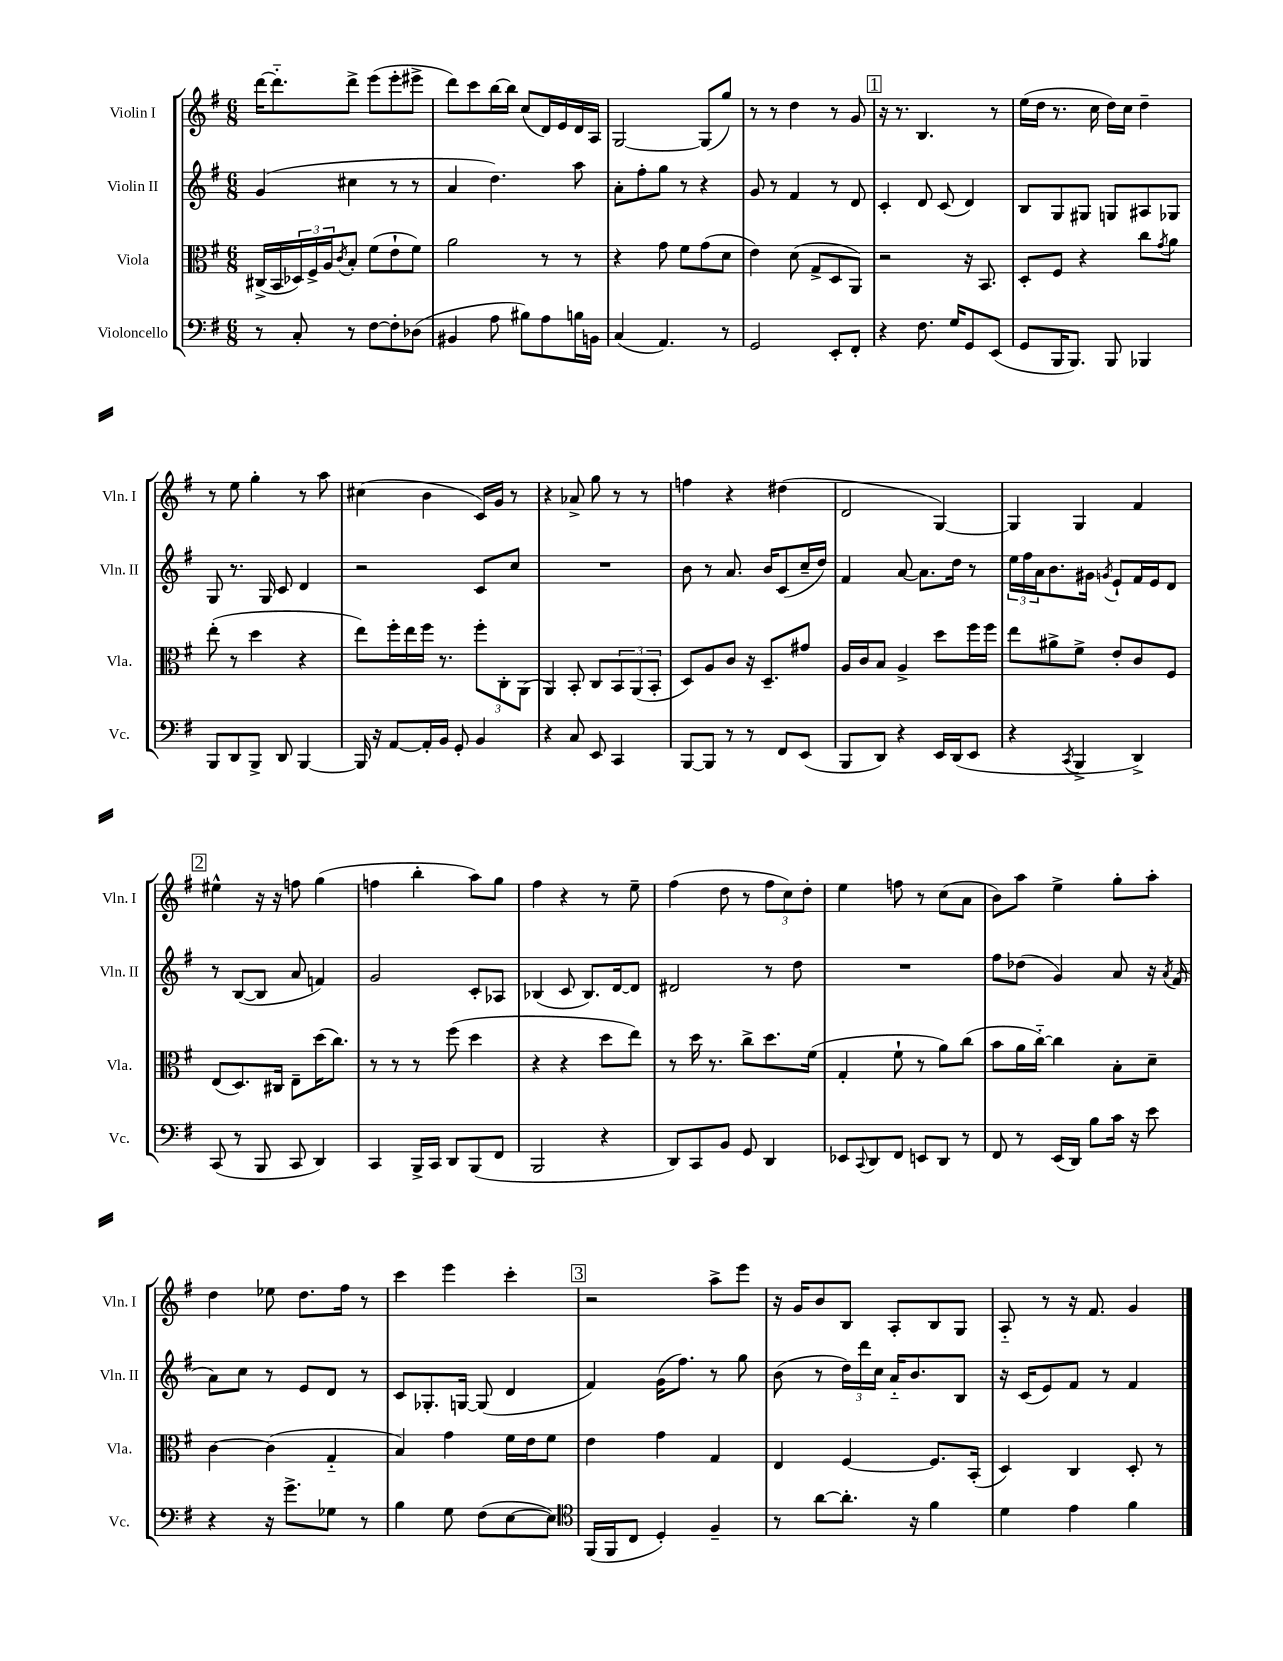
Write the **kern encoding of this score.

**kern	**kern	**kern	**kern
*part4	*part3	*part2	*part1
*staff4	*staff3	*staff2	*staff1
*I"Violoncello	*I"Viola	*I"Violin II	*I"Violin I
*I'Vc.	*I'Vla.	*I'Vln. II	*I'Vln. I
*clefF4	*clefC3	*clefG2	*clefG2
*k[f#]	*k[f#]	*k[f#]	*k[f#]
*M6/8	*M6/8	*M6/8	*M6/8
=1	=1	=1	=1
8r	(16C#X^/LL	(4g/	[16ddd\KL
.	16BB/	.	8.ddd\]
8C'/	24D-X/)	.	.
.	24F#^/	.	.
.	24A/J	.	.
.	8qc/	.	.
8r	8B'/J	4cc#X\	8ddd^\J
[8F#\L	(8f#\L	.	(8eee\L
8F#'\]	8e`\	8r	8eee'\
(8D-X\J	8f#\J)	8r	8eee#X^\J
=2	=2	=2	=2
4BB#X/	2a\	4a/	8ddd\L)
.	.	.	8ccc\
8A\	.	4.dd\)	[16bb\L
.	.	.	16bb\JJ]
8B#X\L)	.	.	(8cc/L
8A\	8r	.	16d/L)
.	.	.	16e/
16Bn\L	8r	8aa\	16d/
16BBn\JJ	.	.	16A/JJ
=3	=3	=3	=3
(4C/	4r	8a'\L	[2G/
.	.	8ff#'\	.
4.AA/)	8g\	8gg\J	.
.	8f#\L	8r	.
.	(8g\	4r	(8G/L]
8r	8d\J	.	8gg/J)
=4	=4	=4	=4
2GG/	4e\)	8g/	8r
.	.	8r	8r
.	(8d\	4f#/	4dd\
.	8G^/L	.	.
8EE'/L	8D/	8r	8r
8FF#'/J	8AA/J)	8d/	8g/
!!LO:REH:place=s1:t=1
=5	=5	=5	=5
4r	2r	4c'/	16r
.	.	.	8.r
8.F#\	.	8d/	4.B/
.	.	(8c/	.
16G/KL	.	.	.
8GG/	16r	4d/)	.
.	8.BB/	.	.
(8EE/J	.	.	8r
=6	=6	=6	=6
8GG/L	8D'/L	8B/L	(16ee\LL
.	.	.	16dd\JJ
16BBB/K	8F#/J	8G/	8.r
8.BBB/J)	.	.	.
.	4r	8G#X/J	.
.	.	.	16cc\
8BBB/	.	8Gn/L	16dd\LL)
.	.	.	16cc\JJ
4BBB-X/	8cc\L	8A#X/	4dd~\
.	8qg/	.	.
.	8a\J	8G-X/J	.
!!LO:LB:g=z
=7	=7	=7	=7
8BBB/L	(8ee'\	8G/	8r
8DD/	8r	8.r	8ee\
8BBB^/J	4dd\	.	4gg'\
.	.	16G/	.
8DD/	.	8c/	.
[4BBB/	4r	4d/	8r
.	.	.	8aa\
=8	=8	=8	=8
16BBB/]	8ee\L)	2r	(4cc#X\
16r	.	.	.
[8AA/L	16ff#'\L	.	.
.	16ee\	.	.
16AA'/L]	16ff#\JJ	.	4b\
16BB/JJ	8.r	.	.
8GG'/	.	.	.
4BB/	12ff#'\L	8c/L	16c/LL)
.	.	.	16g/JJ
.	12C'\	.	.
.	.	8cc/J	8r
.	(12AA\J	.	.
=9	=9	=9	=9
4r	4AA/)	2.r	4r
8C/	8BB'/	.	8a-X^/
8EE/	8C/L	.	8gg\
4CC/	12BB/	.	8r
.	(12AA/	.	.
.	.	.	8r
.	12BB'/J	.	.
=10	=10	=10	=10
[8BBB/L	8D/L)	8b\	4ffn\
8BBB/J]	8A/	8r	.
8r	8c/J	8.a/	4r
8r	16r	.	.
.	8.D~/L	16b/KL	.
8FF#/L	.	(8c/	(4dd#X\
(8EE/J	8g#X/J	16cc~/L	.
.	.	16dd/JJ)	.
=11	=11	=11	=11
8BBB/L	16A/LL	4f#/	2d/
.	16c/J	.	.
8DD/J)	8B/J	.	.
4r	4A^/	[8a/	.
.	.	8.a\L]	.
16EE/LL	8dd\L	.	[4G/)
(16DD/J	.	16dd\Jk	.
8EE/J	16ff#\L	8r	.
.	16ff#\JJ	.	.
=12	=12	=12	=12
4r	8ee\L	24ee\LL	4G/]
.	.	24ff#\	.
.	.	24a\J	.
.	8a#X^\	8.b\	.
8qCC/	.	.	.
4BBB^/	8f#^\J	.	4G/
.	.	16g#X\Jk	.
.	.	8qgn/	.
.	8e'/L	8e`/L	.
4DD^/)	8c/	16f#/L	4f#/
.	.	16e/J	.
.	8F#/J	8d/J	.
!!LO:LB:g=z
!!LO:REH:place=s1:t=2
=13	=13	=13	=13
(8CC/	(8E/L	8r	4ee#X^^\
8r	8.D/)	([8B/L	.
8BBB/	.	8B/J]	16r
.	16C#X/Jk	.	16r
8CC/	8E~\L	8a/	8ffn\
4DD/)	(16dd\K	4fn/)	(4gg\
.	8.cc\J)	.	.
=14	=14	=14	=14
4CC/	8r	2g/	4ffn\
.	8r	.	.
16BBB^/LL	8r	.	4bb'\
16CC/JJ	.	.	.
8DD/L	(8ff#\	.	.
(8BBB/	4dd\	8c'/L	8aa\L)
8FF#/J	.	8A-X/J	8gg\J
=15	=15	=15	=15
2BBB/	4r	(4B-X/	4ff#\
.	4r	8c/	4r
.	.	8.B-/L)	.
4r	8dd\L	.	8r
.	.	[16d/k	.
.	8ee\J)	8d/J]	8ee~\
=16	=16	=16	=16
8DD/L)	8r	2d#X/	(4ff#\
8CC/	16dd\	.	.
.	8.r	.	.
8BB/J	.	.	8dd\
8GG/	8cc^\L	.	8r
4DD/	8.dd\	8r	12ff#\L
.	.	.	12cc\)
.	.	8dd\	.
.	.	.	12dd'\J
.	(16f#\Jk	.	.
=17	=17	=17	=17
8EE-X/L	4G'/	2.r	4ee\
8qqCC/	.	.	.
8DD/	.	.	.
8FF#/J	8f#`\	.	8ffn\
8EEn/L	8r	.	8r
8DD/J	8a\L)	.	(8cc\L
8r	(8cc\J	.	8a\J
=18	=18	=18	=18
8FF#/	8b\L	8ff#\L	8b\L)
8r	16a\L	(8dd-X\J	8aa\J
.	[16cc\JJ)	.	.
(16EE/LL	4cc\]	4g/)	4ee^\
16DD/JJ)	.	.	.
8B\L	.	.	.
16c\Jk	8B'\L	8a/	8gg'\L
16r	.	.	.
8e\	8d~\J	16r	8aa'\J
.	.	8qa/	.
.	.	(16f#/	.
!!LO:LB:g=z
=19	=19	=19	=19
4r	[4c\	8a\L)	4dd\
.	.	8cc\J	.
16r	(4c\]	8r	8ee-X\
8.g^\L	.	.	.
.	.	8e/L	8.dd\L
8G-X\J	4G/	8d/J	.
.	.	.	16ff#\Jk
8r	.	8r	8r
=20	=20	=20	=20
4B\	4B/)	8c/L	4ccc\
.	.	8.G-X'/	.
8G\	4g\	.	4eee\
.	.	[16Gn/Jk	.
(8F#\L	.	(8G/]	.
[8E\	16f#\LL	4d/	4ccc'\
.	16e\J	.	.
8E\J])	8f#\J	.	.
!!LO:REH:place=s1:t=3
=21	=21	=21	=21
*clefC4	*	*	*
(16FF#/LL	4e\	4f#/)	2r
16FF#/J	.	.	.
8C/J	.	.	.
4D'/)	4g\	(16g\KL	.
.	.	8.ff#\J)	.
4F#~/	4G/	8r	8aa^\L
.	.	8gg\	8eee\J
=22	=22	=22	=22
8r	4E/	(8b\	16r
.	.	.	16g/KL
[8a\L	.	8r	8b/
8.a'\J]	[4F#/	24dd\LL)	8B/J
.	.	24ddd\	.
.	.	24cc\JJ	.
.	.	16a/KL	8A'/L
16r	.	8.b/	.
4f#\	8.F#/L]	.	8B/
.	.	8B/J	8G/J
.	(16BB'/Jk	.	.
=23	=23	=23	=23
4d\	4D/)	16r	8A/
.	.	(16c/KL	.
.	.	8e/)	8r
4e\	4C/	8f#/J	16r
.	.	.	8.f#/
.	.	8r	.
4f#\	8D'/	4f#/	4g/
.	8r	.	.
==	==	==	==
*-	*-	*-	*-
